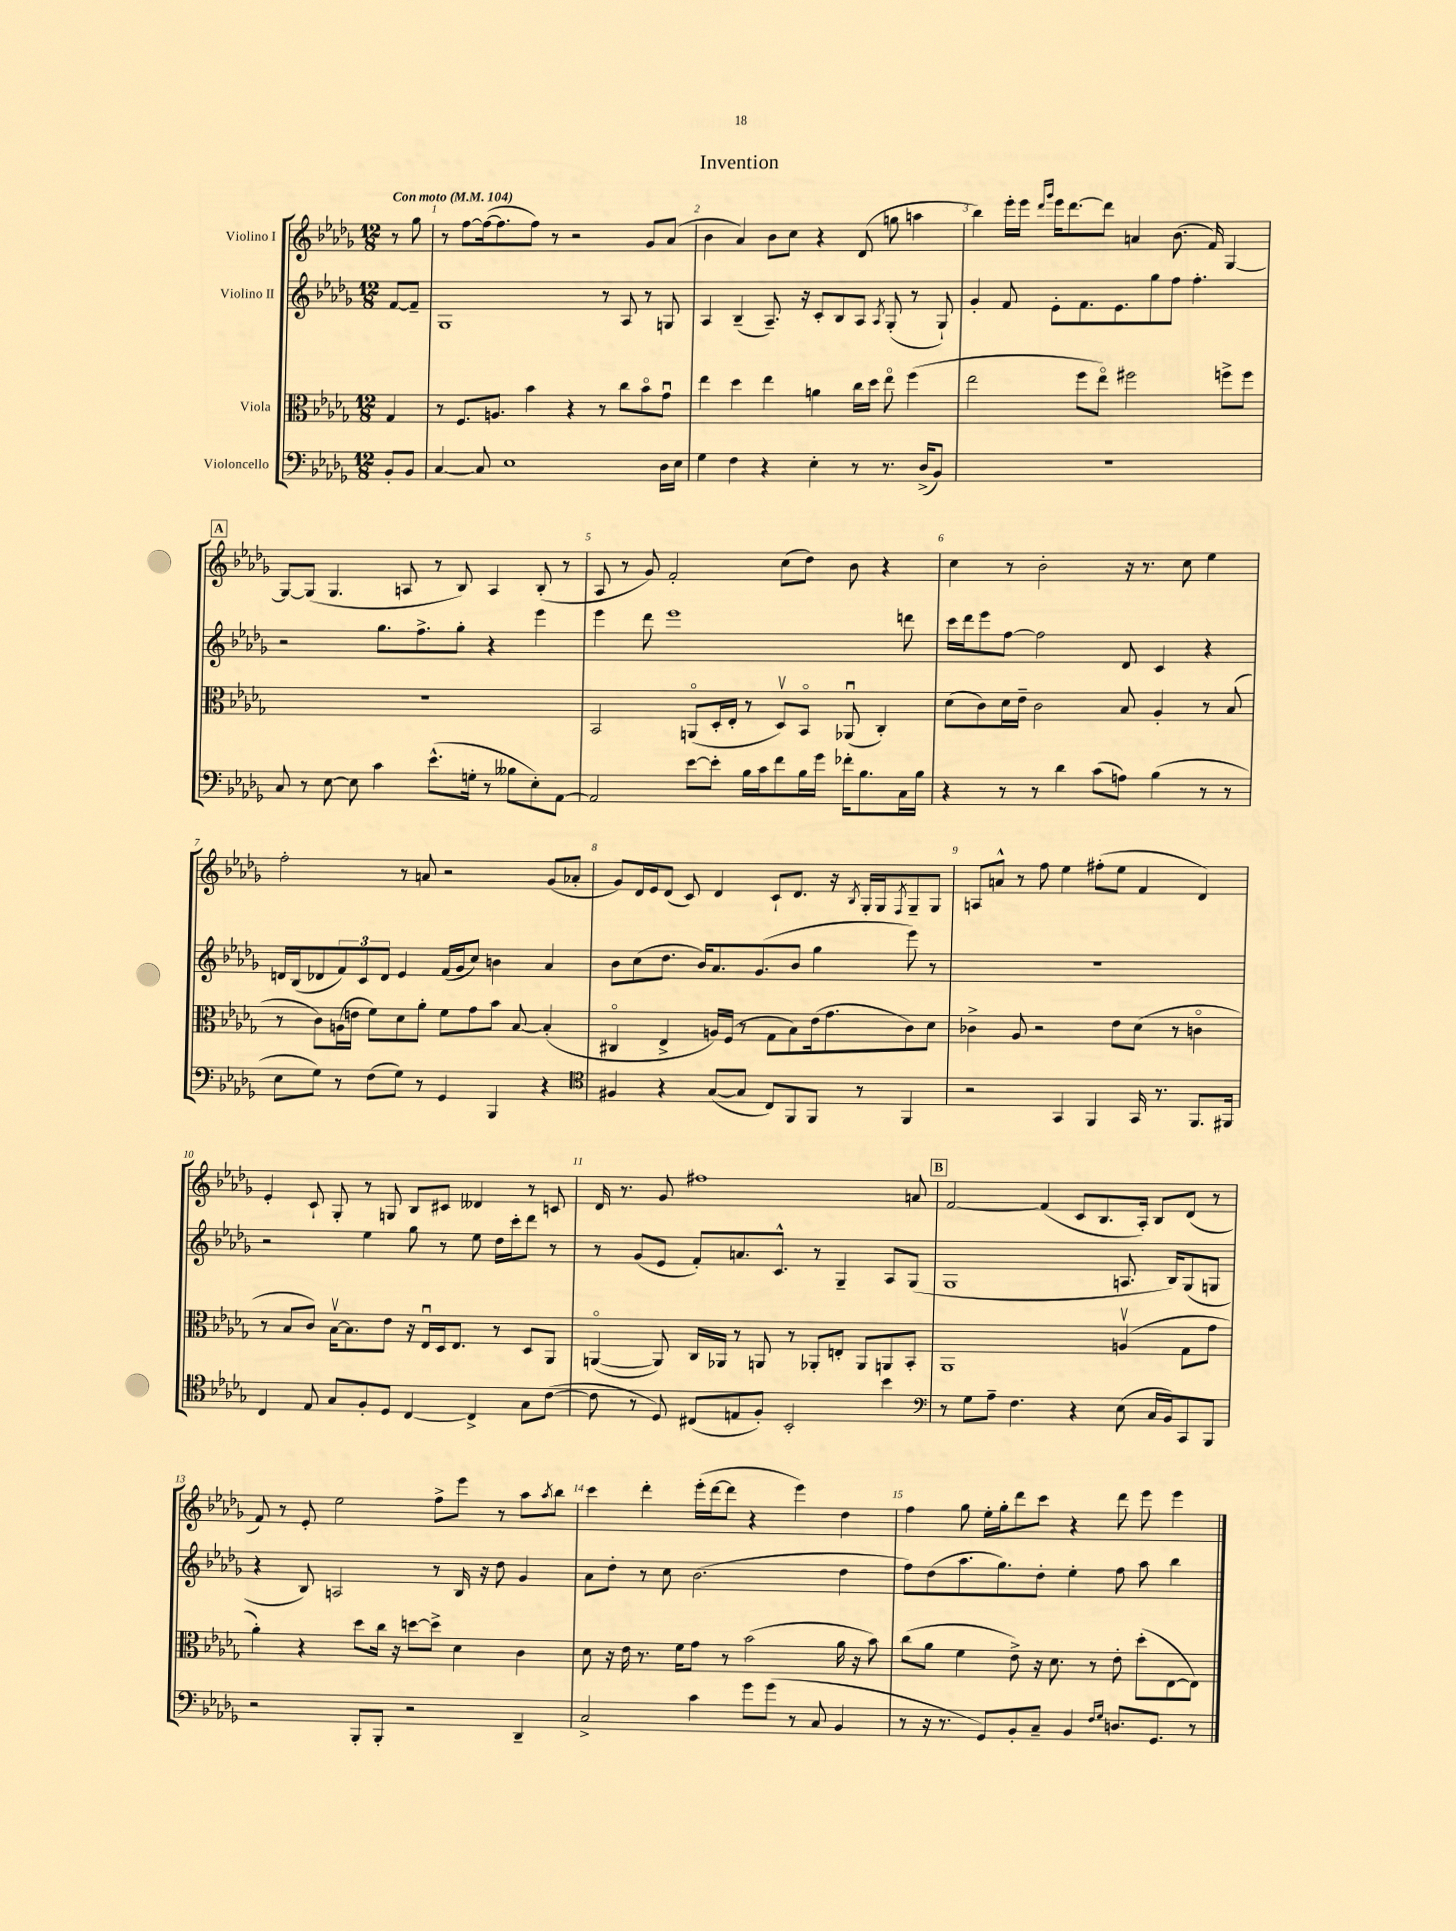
\header { title = "Invention" }
<<
\new StaffGroup <<
\new Staff = "s0" \with { instrumentName = "Violino I" } {
    \clef treble \key des \major \numericTimeSignature \time 12/8 \partial 4 \tempo "Con moto" 4 = 104
    r8 ges''8 |
    r8 f''8~ f''16~( f''8. f''8) r8 r2 ges'8 aes'8( |
    bes'4 aes'4) bes'8 c''8 r4 des'8( g''8 a''4 |
    bes''4) ees'''16-. ees'''16 \grace { des'''16 ges'''16 } ees'''16 des'''8.~ des'''8 a'4 bes'8.( f'16) ges4~ |
    \mark \markup { \box "A" } ges8~ ges8( ges4. a8 r8 bes8) a4 bes8-.( r8 |
    aes8 r8 ges'8) f'2-. c''8( des''8) bes'8 r4 |
    c''4 r8 bes'2-. r16 r8. c''8 ees''4 |
    f''2-. r8 a'8 r2 ges'8( aes'8-. |
    ges'8) des'16 ees'16 des'8( c'8) des'4 c'8-! des'8. r16 \acciaccatura { bes8 } ges16-. ges16 \acciaccatura { f8 } ges8-- ges8 |
    a8 a'8-^ r8 f''8 ees''4 fis''8-.( ees''8 f'4 des'4) |
    ees'4-. c'8-! ges8-. r8 g8 bes8 cis'8 deses'4 r8 c'8 |
    des'16 r8. ges'8 fis''1 a'8 |
    \mark \markup { \box "B" } f'2~ f'4( c'8 bes8. aes16-.) bes8 des'8( r8 |
    f'8) r8 ees'8-. ees''2 f''8-> ees'''8 r8 aes''8 \acciaccatura { aes''8 } bes''8 |
    c'''4 des'''4-. ees'''16-.( des'''16~ des'''8 r4 ees'''4) des''4 |
    f''4 ges''8 ees''16-. ges''16-. des'''8 c'''8 r4 des'''8 ees'''8 ees'''4 \bar "|." |
}
\new Staff = "s1" \with { instrumentName = "Violino II" } {
    \clef treble \key des \major \numericTimeSignature \time 12/8 \partial 4
    f'8~ f'8-- |
    ges1 r8 aes8 r8 g8 |
    aes4 bes4--( aes8.--) r16 c'8-. bes8 aes8 \acciaccatura { aes8 } ges8-.( r8 ges8-!) |
    ges'4-. f'8 ees'8-. f'8. ees'8. ges''8 f''8 f''4.-. |
    \mark \markup { \box "A" } r2 ges''8. f''8.-> ges''8-. r4 ees'''4 |
    ees'''4 des'''8 ees'''1 d'''8 |
    c'''16 des'''16 ees'''8 f''8~ f''2 des'8 c'4 r4 |
    d'16 bes16( des'8 \tuplet 3/2 { f'8) c'8 des'8 } ees'4 f'16( ges'16 c''8) b'4 aes'4 |
    bes'8 c''8( des''8. bes'16) aes'8. ges'8.( bes'8 ges''4 ees'''8) r8 |
    R1. |
    r2 ees''4 ges''8 r8 ees''8 des''16 c'''16-. des'''8 r8 |
    r8 ges'8( ees'8 f'8-.) a'8. c'8.-^ r8 ges4-- aes8 ges8( |
    \mark \markup { \box "B" } ges1 a8. bes16) ges8( g8 |
    r4 bes8) a2 r8 bes16 r16 des''8 ges'4 |
    aes'8 des''8-. r8 c''8 bes'2.( des''4 |
    f''8) des''8( aes''8. ges''8.) des''8-. ees''4-. f''8 aes''8 bes''4 \bar "|." |
}
\new Staff = "s2" \with { instrumentName = "Viola" } {
    \clef alto \key des \major \numericTimeSignature \time 12/8 \partial 4
    ges4 |
    r8 f8. a8. bes'4 r4 r8 c''8 bes'8\flageolet ges'8\downbow |
    ees''4 des''4 ees''4 a'4 c''16 des''16 ees''8\flageolet f''4( |
    ees''2 f''8 ees''8\flageolet) fis''2 f''8-> f''8 |
    \mark \markup { \box "A" } R1. |
    bes,2 a,8\flageolet( des16-. ees16-. r8 des8\upbow) bes,8\flageolet aes,8\downbow( c4-.) |
    des'8( c'8) des'16 ees'16-- c'2 bes8 aes4-. r8 bes8( |
    r8 c'8) a16( e'16 f'8) des'8 aes'8-. f'8 ges'8 bes'8 bes8~ bes4-.( |
    cis4\flageolet ees4-> a16) f16( r8 ges8 bes8) ees'16( ges'8. c'8) des'8 |
    ces'4-> aes8 r2 ees'8 des'8( r8 c'4\flageolet |
    r8 bes8 c'8) bes16~\upbow bes8. ees'8 r16 ees16\downbow des16 ees8. r8 des8 aes,8 |
    a,4~\flageolet( a,8) c16 aes,16 r8 a,8 r8 aes,8-. e8-. aes,8 a,8 bes,8-. |
    \mark \markup { \box "B" } aes,1 a4\upbow( ges8 ges'8 |
    aes'4-.) r4 des''8 c''16 r16 d''8~ d''8-> des'4 c'4 |
    des'8 r16 ees'16 r8. f'16 ges'8 r8 bes'2( aes'16 r16 bes'8) |
    c''8( aes'8 f'4 ees'8->) r16 des'8. r8 ees'8-. des''8-.( ees8~ ees8) \bar "|." |
}
\new Staff = "s3" \with { instrumentName = "Violoncello" } {
    \clef bass \key des \major \numericTimeSignature \time 12/8 \partial 4
    bes,8-. bes,8 |
    c4~ c8 ees1 des16 ees16 |
    ges4 f4 r4 ees4-. r8 r8. des16->( bes,8) |
    R1. |
    \mark \markup { \box "A" } c8 r8 ees8~ ees8 c'4 ees'8.-^( g16-. r8 beses8 ees8-.) aes,8~ |
    aes,2 ees'8~ ees'8-. bes16 c'16 f'8 bes16 ges'16 fes'16-. bes8. c16 bes16 |
    r4 r8 r8 des'4 c'8( a8) bes4( r8 r8 |
    ees8 ges8) r8 f8( ges8) r8 ges,4 bes,,4 r4 |
    \clef tenor fis4 r4 ges8~( ges8 c8) f,8 f,8 r8 f,4 |
    r2 ges,4 f,4 ges,16 r8. f,8. fis,16 |
    c4 ees8 ges8 f8-. des8 c4~ c4-> ges8 c'8~( |
    c'8 r8 des8) cis8( e8 f8-.) bes,2-. bes'4 |
    \mark \markup { \box "B" } \clef bass r8 ges8 aes8-- f4. r4 ees8( c16 bes,16) c,8 bes,,8 |
    r2 bes,,8-. bes,,8-. r2 des,4-- |
    c2-> c'4 ges'8 ges'8( r8 c8 bes,4 |
    r8 r16 r8. ges,8) bes,8-. c8-- bes,4 \grace { f16 ges16 } d8. ges,8. r8 \bar "|." |
}
>>
>>
\layout { \context { \Score \override BarNumber.break-visibility = ##(#f #t #t) barNumberVisibility = #all-bar-numbers-visible } }
